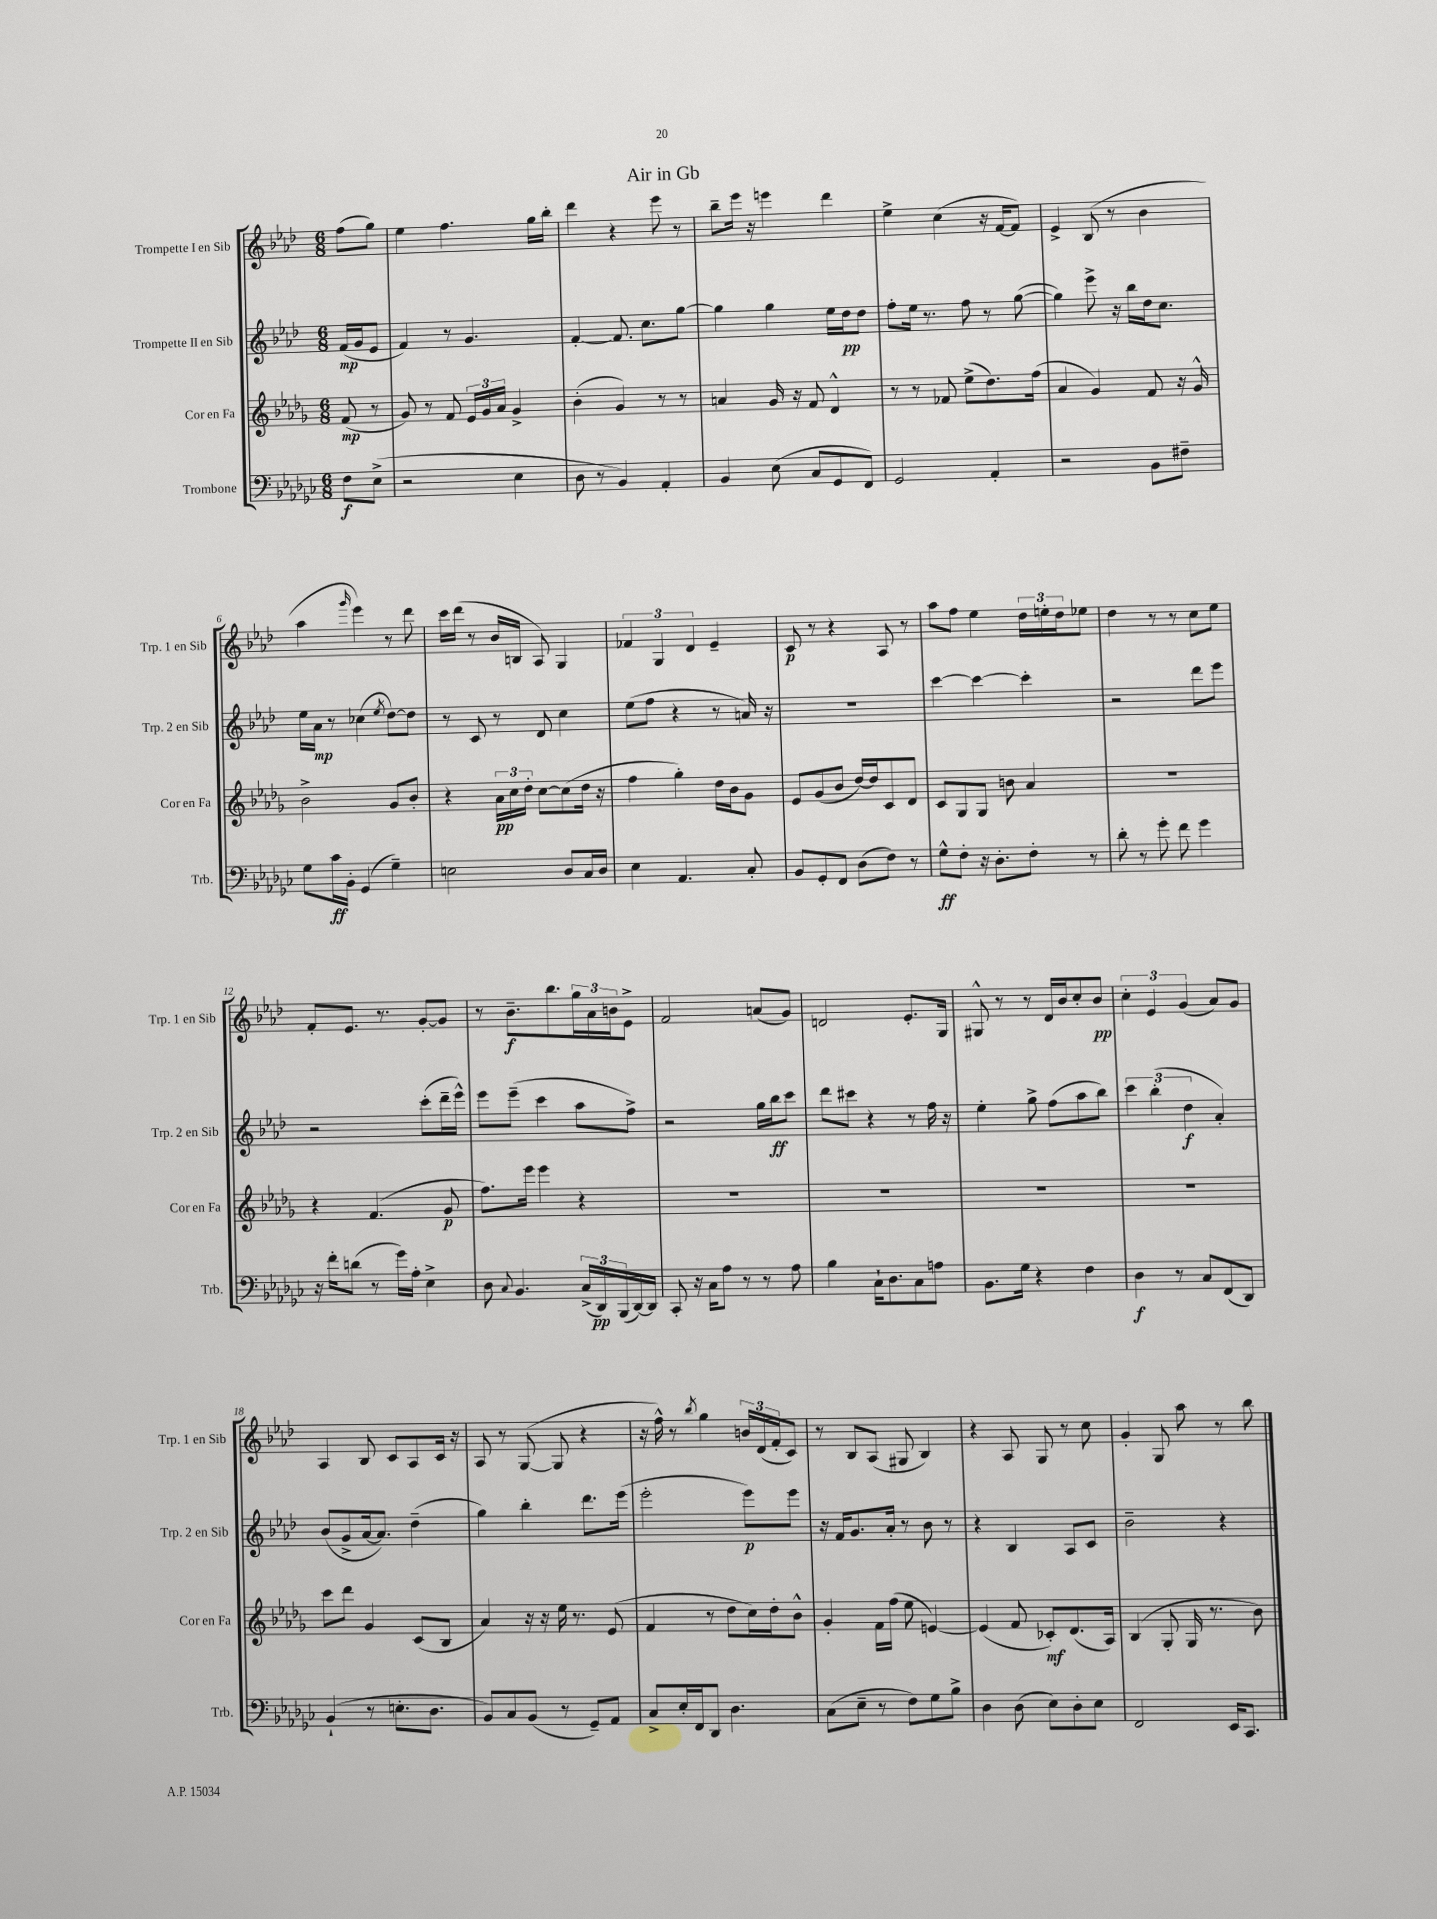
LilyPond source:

\header { title = "Air in Gb" }
<<
\new StaffGroup <<
\new Staff = "s0" \with { instrumentName = "Trompette I en Sib" shortInstrumentName = "Trp. 1 en Sib" } {
    \clef treble \key aes \major \numericTimeSignature \time 6/8 \partial 4
    f''8( g''8) |
    ees''4 f''4. g''16 bes''16-. |
    des'''4 r4 ees'''8 r8 |
    bes''8-- ees'''16 r16 e'''4 des'''4 |
    ees''4-> c''4( r16 f'16~ f'8) |
    ees'4-> bes8( r8 bes'4 |
    aes''4 \grace { g'''16 } ees'''4) r8 des'''8 |
    c'''16 des'''16( r8 bes'16 b16 aes8) g4 |
    \tuplet 3/2 { fes'4 g4 des'4 } ees'4-- |
    c'8\p r8 r4 aes8 r8 |
    aes''8 f''8 ees''4 \tuplet 3/2 { des''16 e''16-. des''16 } ees''8 |
    des''4 r8 r8 c''8 ees''8 |
    f'8-. ees'8. r8. g'8~-. g'8 |
    r8 bes'8.--\f bes''8. \tuplet 3/2 { g''16 aes'16 b'16 } ees'8-> |
    f'2 a'8( g'8) |
    d'2 ees'8.-. g16 |
    gis8-^ r8 r8 des'16 bes'16 c''8-. bes'8\pp |
    \tuplet 3/2 { c''4-. ees'4 g'4( } aes'8) g'8 |
    aes4 bes8 c'8 aes8 c'16 r16 |
    aes8 r8 g8~( g8 r4 |
    r16 f''16-^) r8 \acciaccatura { bes''8 } g''4 \tuplet 3/2 { b'16 des'16( f'16-. } c'8) |
    r8 bes8 aes8( gis8 bes4) |
    r4 aes8 g8 r8 c''8 |
    g'4-. g8 aes''8 r8 bes''8 \bar "|." |
}
\new Staff = "s1" \with { instrumentName = "Trompette II en Sib" shortInstrumentName = "Trp. 2 en Sib" } {
    \clef treble \key aes \major \numericTimeSignature \time 6/8 \partial 4
    f'16\mp( g'16 ees'8 |
    f'4) r8 g'4. |
    f'4~-. f'8. c''8. g''8~ |
    g''4 g''4 ees''16 des''16\pp des''8 |
    f''8-. ees''16 r8. f''8 r8 g''8~( |
    g''4) ees'''8-> r16 bes''16 des''16 c''8. |
    ees''16 aes'16\mp r8 ces''4( \acciaccatura { ees''8 } des''8~) des''8 |
    r8 c'8 r8 des'8 c''4 |
    ees''8( f''8 r4 r8 a'16) r16 |
    R2. |
    c'''4~ c'''4~ c'''4-. |
    r2 des'''8 ees'''8 |
    r2 c'''8-.( des'''16-- ees'''16-^) |
    ees'''8 ees'''8--( c'''4 aes''8 f''8->) |
    r2 g''16 bes''16\ff c'''8 |
    des'''8 cis'''8 r4 r8 f''16 r16 |
    ees''4-. g''8-> f''8( aes''8 bes''8) |
    \tuplet 3/2 { c'''4 bes''4-.( des''4\f } aes'4-.) |
    bes'8( g'8-> aes'16~ aes'8.) des''4--( |
    g''4) bes''4-. des'''8. ees'''16( |
    ees'''2-. ees'''8\p) ees'''8 |
    r16 f'16 g'8. aes'16-. r8 bes'8 r8 |
    r4 bes4 aes8 c'8 |
    bes'2-- r4 \bar "|." |
}
\new Staff = "s2" \with { instrumentName = "Cor en Fa" shortInstrumentName = "Cor en Fa" } {
    \clef treble \key des \major \numericTimeSignature \time 6/8 \partial 4
    f'8\mp( r8 |
    ges'8) r8 f'8 \tuplet 3/2 { ees'16 ges'16 aes'16 } ges'4-> |
    bes'4-.( ges'4) r8 r8 |
    a'4 ges'16 r16 f'8 des'4-^ |
    r8 r8 fes'8 ees''8->( des''8.) f''16( |
    aes'4 ges'4) f'8 r16 ges'16-^ |
    bes'2-> ges'8 bes'8-. |
    r4 \tuplet 3/2 { aes'16\pp c''16 des''16-. } c''8~ c''8( des''16 r16 |
    f''4 ges''4-.) des''16 bes'16 ges'8 |
    ees'8 ges'8( bes'8 des''16~) des''16 c'8 des'8 |
    c'8 ges8 ges8 b'8 aes'4 |
    R2. |
    r4 f'4.( ges'8\p |
    f''8.) ees'''16 ees'''4 r4 |
    R2. |
    R2. |
    R2. |
    R2. |
    c'''8 des'''8 ges'4 c'8( bes8 |
    aes'4) r16 r16 ees''16 r8. ees'8( |
    f'4 r8 des''8 c''16) des''16-. bes'8-^ |
    ges'4-. f'16 f''16( ees''8 e'4~) |
    e'4( f'8 ces'8-.\mf) des'8.( aes16) |
    bes4( ges8-. ges16 r8. bes'8) \bar "|." |
}
\new Staff = "s3" \with { instrumentName = "Trombone" shortInstrumentName = "Trb." } {
    \clef bass \key ges \major \numericTimeSignature \time 6/8 \partial 4
    f8\f ees8->( |
    r2 ees4 |
    des8 r8 bes,4) aes,4-. |
    bes,4 ees8( ces8 ges,8 f,8) |
    ges,2 aes,4-. |
    r2 bes,8 fis8-- |
    ges8 ces'16\ff bes,16-. ges,4( ges4--) |
    e2 des8 ces16 des16 |
    ees4 aes,4. ces8-. |
    bes,8 ges,8-. f,8 des8( f8) r8 |
    ges8-^\ff f8-. r16 des8.-. f8-. r8 |
    des'8-. r8 ges'8-. f'8 ges'4 |
    r16 f'16-. d'8( r8 ges'16) aes16-. ees4-> |
    des8 \appoggiatura { ces8 } bes,4. \tuplet 3/2 { ces16->( des,16\pp) bes,,16( } des,16~) des,16 |
    ces,8-. r16 ces16 aes8 r8 r8 aes8 |
    bes4 ces16-! des8. ces8 a8 |
    bes,8. ges16 r4 f4 |
    des4\f r8 ces8 f,8( des,8) |
    bes,4-!( r8 e8.-. des8. |
    bes,8) ces8 bes,8( r8 ges,8--) aes,8 |
    ces8-> ees16-. f,16 des,8 des4. |
    ces8( ees8-- r8 f8) ges8 bes8-> |
    des4 des8( ees8) des8-. ees8 |
    f,2 ees,16 ces,8. \bar "|." |
}
>>
>>
